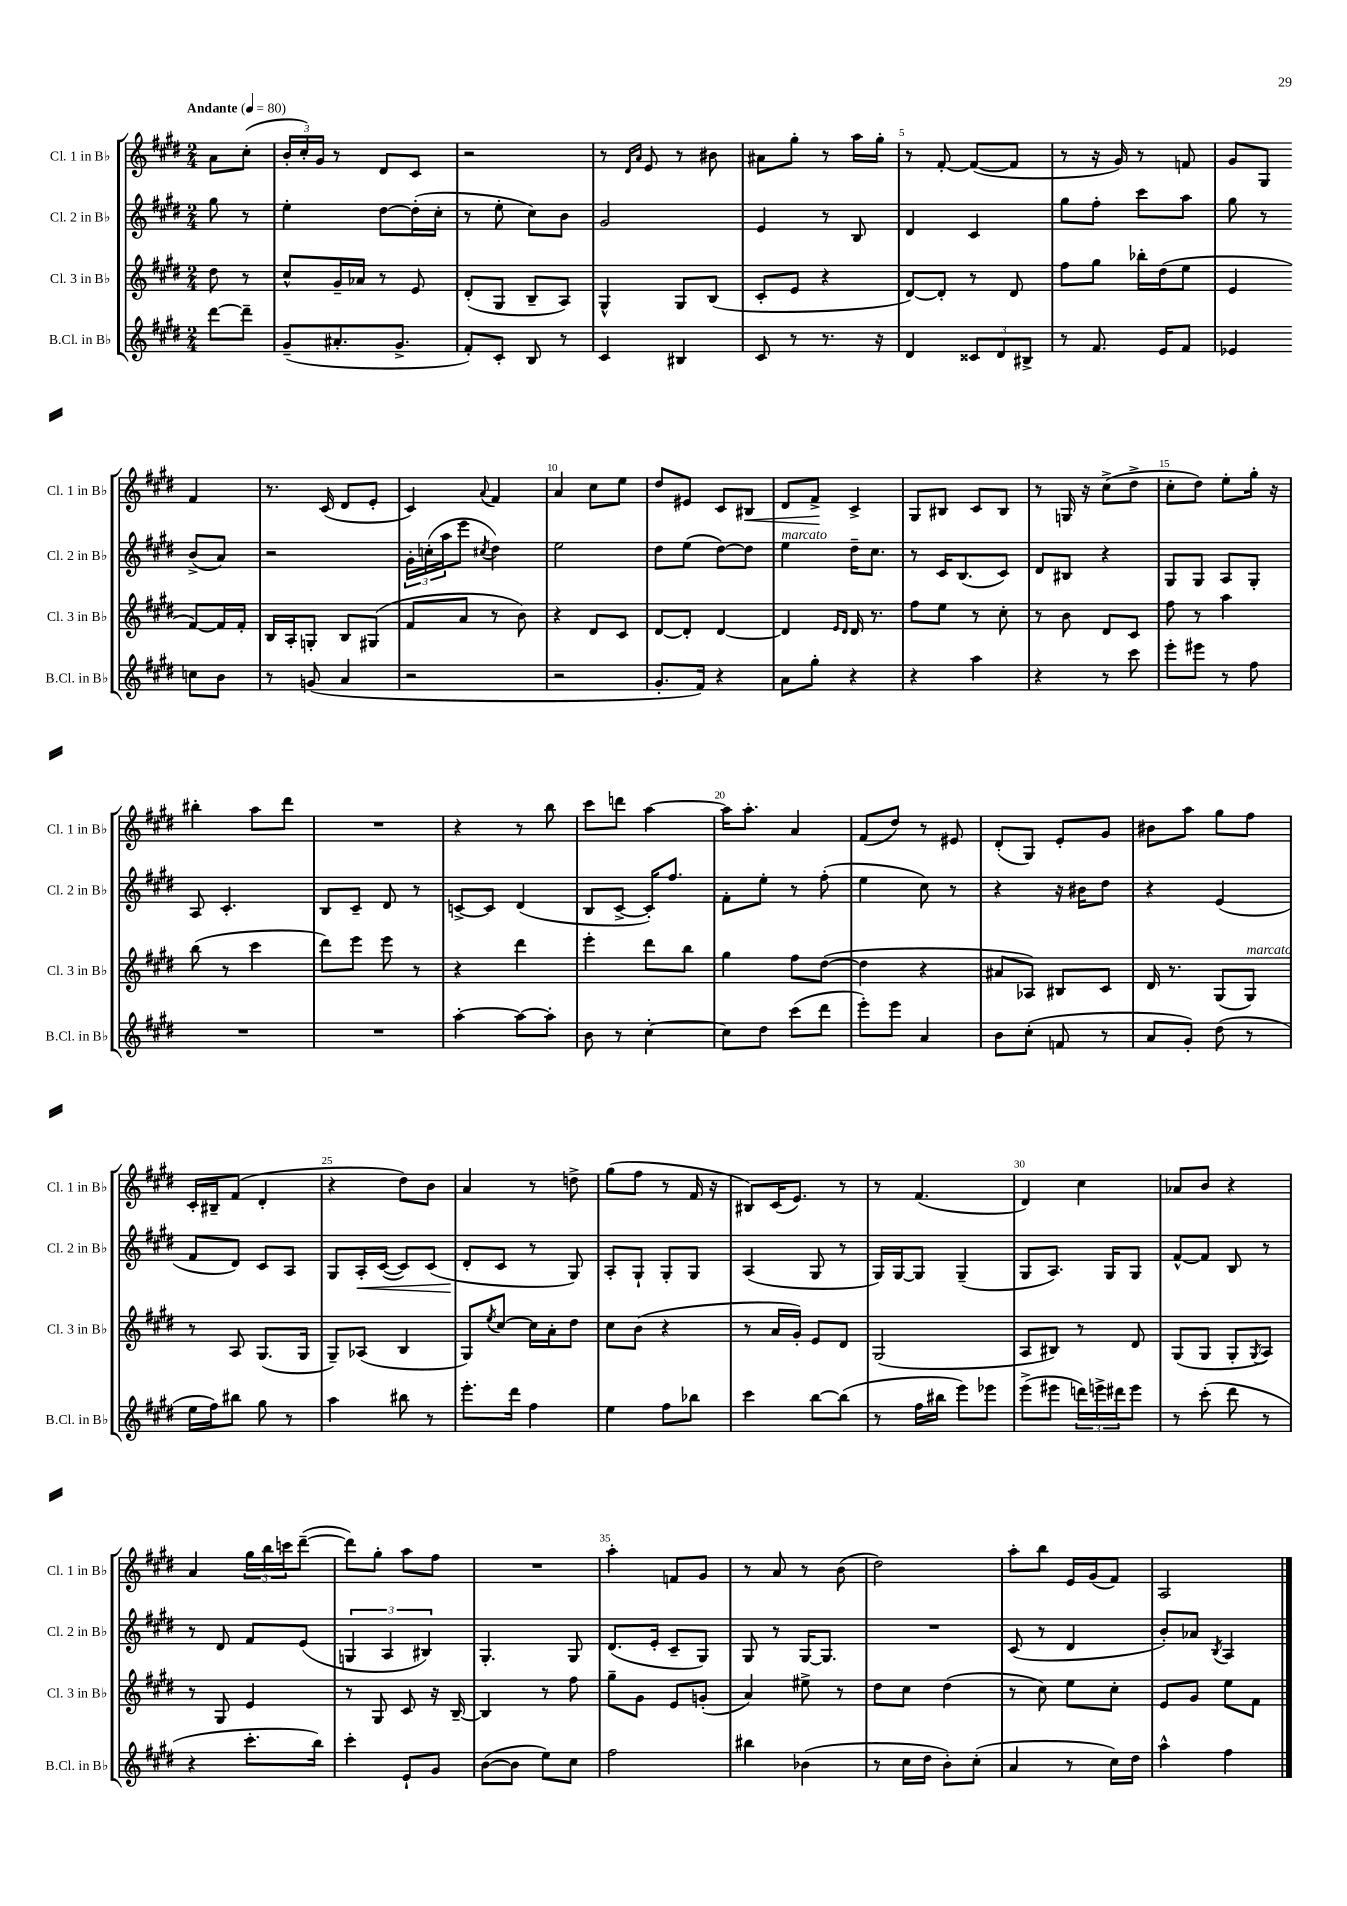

**kern	**kern	**kern	**kern
*staff4	*staff3	*staff2	*staff1
*clefG2	*clefG2	*clefG2	*clefG2
*k[f#c#g#d#]	*k[f#c#g#d#]	*k[f#c#g#d#]	*k[f#c#g#d#]
*M2/4	*M2/4	*M2/4	*M2/4
*MM80	*MM80	*MM80	*MM80
[8ddd#	8dd#	8gg#	8a
8ddd#~]	8r	8r	(8cc#'
=	=	=	=
(8g#~	8cc#^^	4ee'	24b'
.	.	.	24cc#')
.	.	.	24g#
8.a#'	16g#~	.	8r
.	16a-	.	.
.	8r	[8dd#	8d#
8.g#^	.	.	.
.	8e	(16dd#']	8c#
.	.	16cc#'	.
=	=	=	=
8f#')	(8d#'	8r	2r
8c#'	8G#	8ee'	.
8B	8B~	8cc#)	.
8r	8A)	8b	.
=	=	=	=
4c#	4G#^^	2g#	8r
.	.	.	16qqd#
.	.	.	16qqa
.	.	.	8e
4B#	8G#	.	8r
.	(8B	.	8b#
=	=	=	=
8c#	8c#'	4e	8a#
8r	8e	.	8gg#'
8.r	4r	8r	8r
.	.	8B	16aa
16r	.	.	16gg#'
=	=	=	=
4d#	[8d#)	4d#	8r
.	8d#']	.	[8f#'
12c##	8r	4c#	(8f#_
12d#	.	.	.
.	8d#	.	8f#]
12B#^	.	.	.
=	=	=	=
8r	8ff#	8gg#	8r
8.f#	8gg#	8ff#'	16r
.	.	.	16g#)
.	16bb-'	8ccc#	8r
16e	(16dd#	.	.
8f#	8ee	8aa	8f
=	=	=	=
4e-	4e	8gg#	8g#
.	.	8r	8G#
8cc	[8f#)	(8b^	4f#
8b	16f#]	8a)	.
.	16f#'	.	.
=	=	=	=
8r	16B	2r	8.r
.	16A'	.	.
(8g	8G'	.	.
.	.	.	(16c#
4a	8B	.	8d#
.	(8G#	.	8e'
=	=	=	=
2r	8f#	24g#'	4c#)
.	.	(24cc'	.
.	.	24aa	.
.	8a	8eee	.
.	.	8qcc#	8qqa
.	8r	4dd#)	4f#
.	8b)	.	.
=	=	=	=
2r	4r	2ee	4a
.	8d#	.	8cc#
.	8c#	.	8ee
=	=	=	=
8.g#'	[8d#	8dd#	8dd#
.	8d#']	(8ee	8e#
16f#)	.	.	.
4r	[4d#	[8dd#)	8c#
.	.	8dd#]	8B#
=	=	=	=
8a	4d#]	4ee	8d#
8gg#'	.	.	8f#^
.	16qqe	.	.
.	16qqd#	.	.
4r	16d#	16dd#~	4c#^
.	8.r	8.cc#	.
=	=	=	=
4r	8ff#	8r	8G#
.	8ee	16c#	8B#
.	.	(8.B	.
4aa	8r	.	8c#
.	8cc#'	8c#)	8B#
=	=	=	=
4r	8r	8d#	8r
.	8b	8B#	16G
.	.	.	16r
8r	8d#	4r	(8cc#^
8ccc#	8c#	.	8dd#^
=	=	=	=
8eee'	8ff#	8G#	8cc#'
8eee#	8r	8G#	8dd#)
8r	4aa	8A	8ee'
8ff#	.	8G#'	16gg#'
.	.	.	16r
=	=	=	=
2r	(8bb	8A	4bb#'
.	8r	4.c#'	.
.	4ccc#	.	8aa
.	.	.	8ddd#
=	=	=	=
2r	8ddd#)	8B	2r
.	8eee	8c#~	.
.	8eee	8d#	.
.	8r	8r	.
=	=	=	=
[4aa'	4r	[8c^	4r
.	.	8c]	.
8aa_	4ddd#	(4d#	8r
8aa']	.	.	8bb
=	=	=	=
8b	4eee'	8B	8ccc#
8r	.	[8c#^	8ddd
[4cc#'	8ddd#	16c#'])	[4aa
.	.	8.ff#	.
.	8bb	.	.
=	=	=	=
8cc#]	4gg#	8f#'	16aa]
.	.	.	8.aa'
8dd#	.	8ee'	.
(8ccc#	8ff#	8r	4a
8ddd#	([8dd#	(8ff#'	.
=	=	=	=
8eee')	4dd#]	4ee	(8f#
8eee	.	.	8dd#)
4a	4r	8cc#)	8r
.	.	8r	8e#
=	=	=	=
8b	8a#	4r	(8d#'
(8cc#'	8A-)	.	8G#)
8f	8B#	16r	8e'
.	.	16b#	.
8r	8c#	8dd#	8g#
=	=	=	=
8a	16d#	4r	8b#
.	8.r	.	.
8g#')	.	.	8aa
(8dd#	(8G#	(4e	8gg#
8r	8G#)	.	8ff#
=	=	=	=
16ee	8r	8f#	16c#'
16ff#)	.	.	16B#~
8bb#	8A	8d#)	(8f#
8gg#	(8.G#	8c#	4d#'
8r	.	8A	.
.	16G#	.	.
=	=	=	=
4aa	8G#~)	8G#	4r
.	(8A-	16A'	.
.	.	([16c#	.
8bb#	4B	8c#])	8dd#)
8r	.	(8c#	8b
=	=	=	=
8.eee'	8G#)	8d#'	4a
.	8qee	.	.
.	[8cc#	8c#	.
16ddd#	.	.	.
4ff#	16cc#]	8r	8r
.	16a'	.	.
.	8dd#	8G#)	8dd^
=	=	=	=
4ee	8cc#	8A'	(8gg#
.	(8b	8G#`	8ff#
8ff#	4r	8G#'	8r
8bb-	.	8G#	16f#
.	.	.	16r
=	=	=	=
4ccc#	8r	(4A	8B#)
.	16a	.	(16c#
.	16g#')	.	8.e)
[8bb	8e	8G#	.
(8bb]	8d#	8r	8r
=	=	=	=
8r	(2G#	16G#)	8r
.	.	[16G#	.
16ff#	.	8G#]	(4.f#
16bb#	.	.	.
8eee)	.	(4G#~	.
8eee-	.	.	.
=	=	=	=
(8eee^	8A	8G#	4d#)
8eee#	8B#)	8.A)	.
24ddd)	8r	.	4cc#
24eee^	.	.	.
.	.	16G#	.
24ddd#	.	.	.
8eee	8d#	8G#	.
=	=	=	=
8r	(8G#	[8f#^^	8a-
(8ccc#'	8G#	8f#]	8b
8ddd#	8G#'	8B	4r
.	8qG#	.	.
8r	8A)	8r	.
=	=	=	=
4r	8r	8r	4a
.	8G#	8d#	.
8.ccc#'	4e	8f#	24gg#
.	.	.	24bb
.	.	.	24ccc
.	.	(8e	([8ddd#~
16bb)	.	.	.
=	=	=	=
4ccc#'	8r	6G	8ddd#])
.	8G#	.	8gg#'
.	.	6A	.
8e`	8c#	.	8aa
.	.	6B#)	.
8g#	16r	.	8ff#
.	[16B~	.	.
=	=	=	=
([8b	4B]	4.G#'	2r
8b]	.	.	.
8ee)	8r	.	.
8cc#	8ff#	8G#	.
=	=	=	=
2ff#	8gg#~	(8.d#	4aa'
.	8g#	.	.
.	.	16e'	.
.	8e	8c#~	8f
.	(8g'	8G#)	8g#
=	=	=	=
4bb#	4a)	8G#	8r
.	.	8r	8a
(4b-	8ee#^	[16G#	8r
.	.	8.G#]	.
.	8r	.	(8b
=	=	=	=
8r	8dd#	2r	2dd#)
16cc#	8cc#	.	.
16dd#	.	.	.
8b')	(4dd#	.	.
(8cc#'	.	.	.
=	=	=	=
4a	8r	(8c#	8aa'
.	8cc#)	8r	8bb
8r	8ee	4d#	16e
.	.	.	(16g#
16cc#)	8cc#'	.	8f#)
16dd#	.	.	.
=	=	=	=
4aa^^	8e	8b')	2A
.	8g#	8a-	.
.	.	8qB	.
4ff#	8ee	4A	.
.	8f#	.	.
==	==	==	==
*-	*-	*-	*-
